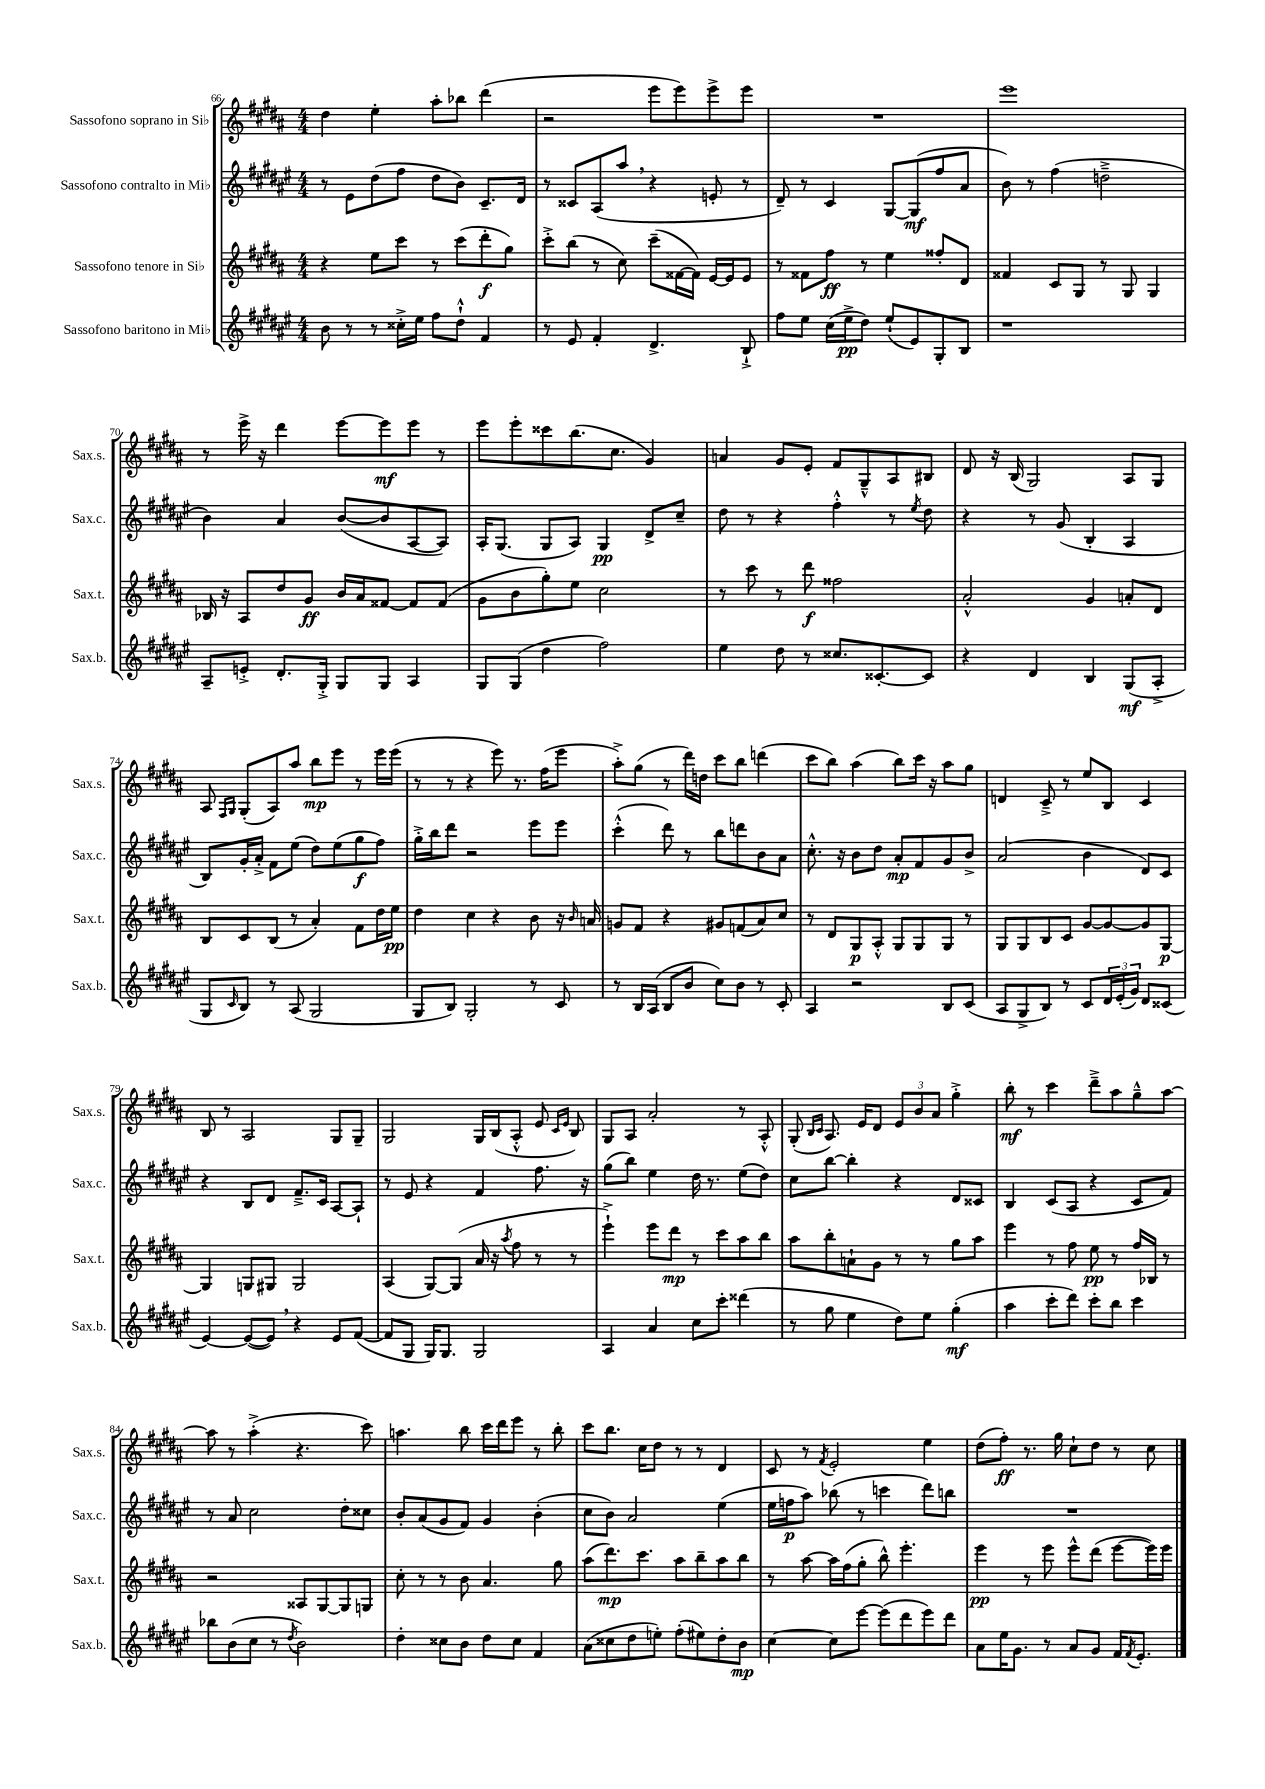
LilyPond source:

<<
\new StaffGroup <<
\new Staff = "s0" \with { instrumentName = "Sassofono soprano in Sib" shortInstrumentName = "Sax.s." } {
    \clef treble \key b \major \numericTimeSignature \time 4/4
    dis''4 e''4-. ais''8-. bes''8 dis'''4( |
    r2 e'''8 e'''8) e'''8-> e'''8 |
    R1 |
    e'''1 |
    r8 e'''16-> r16 dis'''4 e'''8~ e'''8\mf e'''8 r8 |
    e'''8 e'''8-. cisis'''8 b''8.( cis''8. gis'4) |
    a'4 gis'8 e'8-. fis'8 gis8---^ ais8 bis8 |
    dis'8 r16 b16( gis2) ais8 gis8 |
    ais8 \grace { fis16 gis16 } gis8-.( ais8) ais''8 b''8\mp e'''8 r8 e'''16 e'''16( |
    r8 r8 r4 e'''8) r8. fis''16( e'''8 |
    ais''8-.->) gis''8( r8 dis'''16) d''16 cis'''8 b''8 d'''4( |
    cis'''8 b''8) ais''4( b''8) cis'''16 r16 ais''8 gis''8 |
    d'4 cis'8---> r8 e''8 b8 cis'4 |
    b8 r8 ais2 gis8 gis8-- |
    gis2 gis16 b16( ais8-.-^ e'8 \grace { cis'16 e'16 } b8) |
    gis8 ais8 ais'2-. r8 ais8-.-^ |
    gis8-.( \grace { b16 cis'16 } ais8.) e'16 dis'8 \tuplet 3/2 { e'8 b'8 ais'8 } gis''4-.-> |
    b''8-.\mf r8 cis'''4 dis'''8---> ais''8 gis''8---^ ais''8~ |
    ais''8 r8 ais''4-.->( r4. cis'''8) |
    a''4. b''8 cis'''16 dis'''16 e'''8 r8 b''8-. |
    cis'''8 b''8. cis''16 dis''8 r8 r8 dis'4 |
    cis'8 r8 \acciaccatura { fis'8 } e'2-. e''4 |
    dis''8( fis''8-.\ff) r8. gis''16 cis''8-! dis''8 r8 cis''8 \bar "|." |
}
\new Staff = "s1" \with { instrumentName = "Sassofono contralto in Mib" shortInstrumentName = "Sax.c." } {
    \clef treble \key fis \major \numericTimeSignature \time 4/4
    r8 eis'8 dis''8( fis''8 dis''8 b'8) cis'8.-- dis'16 |
    r8 cisis'8 ais8( ais''8 \breathe r4 e'8-. r8 |
    dis'8--) r8 cis'4 gis8~ gis8\mf( fis''8 ais'8 |
    b'8) r8 fis''4( d''2---> |
    b'4) ais'4 b'8~( b'8 ais8~ ais8) |
    ais16-. gis8.( gis8 ais8) gis4\pp dis'8-> cis''8-- |
    dis''8 r8 r4 fis''4-.-^ r8 \acciaccatura { eis''8 } dis''8 |
    r4 r8 gis'8( b4-. ais4 |
    b8) gis'16-. ais'16-.-> fis'8 eis''8( dis''8) eis''8( gis''8\f fis''8) |
    gis''16-.-> b''16 dis'''8 r2 eis'''8 eis'''8 |
    cis'''4-.-^( dis'''8) r8 b''8 d'''8 b'8 ais'8 |
    cis''8.-.-^ r16 b'8 dis''8 ais'8-.\mp fis'8 gis'8 b'8-> |
    ais'2( b'4 dis'8) cis'8 |
    r4 b8 dis'8 fis'8.---> cis'16 ais8~ ais8-! |
    r8 eis'8 r4 fis'4 fis''8. r16 |
    gis''8( b''8) eis''4 dis''16 r8. eis''8( dis''8) |
    cis''8 b''8~ b''4-. r4 dis'8 cisis'8 |
    b4 cis'8( ais8 r4 cis'8 fis'8) |
    r8 ais'8 cis''2 dis''8-. cisis''8 |
    b'8-. ais'8( gis'8 fis'8) gis'4 b'4-.( |
    cis''8 b'8) ais'2 eis''4( |
    eis''16 f''16\p ais''8) bes''8( r8 c'''4 dis'''8) b''8 |
    R1 \bar "|." |
}
\new Staff = "s2" \with { instrumentName = "Sassofono tenore in Sib" shortInstrumentName = "Sax.t." } {
    \clef treble \key b \major \numericTimeSignature \time 4/4
    r4 e''8 cis'''8 r8 cis'''8( dis'''8-.\f gis''8) |
    cis'''8-.-> b''8( r8 cis''8) cis'''8--( fisis'16~ fisis'16) e'16~ e'16 e'8 |
    r8 fisis'8 fis''8\ff r8 e''4 fisis''8-. dis'8 |
    fisis'4 cis'8 gis8 r8 gis8 gis4 |
    bes16 r16 ais8 dis''8 gis'8\ff b'16 ais'16 fisis'8~ fisis'8 fisis'8( |
    gis'8 b'8 gis''8-.) e''8 cis''2 |
    r8 cis'''8 r8 dis'''8\f fisis''2 |
    ais'2-.-^ gis'4 a'8-. dis'8 |
    b8 cis'8 b8( r8 ais'4-.) fis'8 dis''16 e''16\pp |
    dis''4 cis''4 r4 b'8 r16 \grace { b'16 } a'16 |
    g'8 fis'8 r4 gis'8 f'8( ais'8) cis''8 |
    r8 dis'8 gis8\p ais8-.-^ gis8 gis8 gis8 r8 |
    gis8 gis8 b8 cis'8 gis'8~ gis'8~ gis'8 gis8~\p |
    gis4 g8 gis8 gis2 |
    ais4( gis8~) gis8( ais'16 r16 \acciaccatura { ais''8 } fis''8 r8 r8 |
    e'''4-!->) e'''8 dis'''8\mp r8 cis'''8 ais''8 b''8 |
    ais''8 b''8-. a'8-! gis'8 r8 r8 gis''8 ais''8 |
    e'''4 r8 fis''8 e''8\pp r8 fis''16 bes16 r8 |
    r2 aisis8 gis8~ gis8 g8 |
    cis''8-. r8 r8 b'8 ais'4. gis''8 |
    ais''8( dis'''8.\mp) cis'''8. ais''8 b''8-- ais''8 b''8 |
    r8 ais''8~ ais''16 fis''16( gis''8-. b''8-^) e'''4.-. |
    e'''4\pp r8 e'''8 e'''8-^ dis'''8( e'''8~ e'''16) e'''16 \bar "|." |
}
\new Staff = "s3" \with { instrumentName = "Sassofono baritono in Mib" shortInstrumentName = "Sax.b." } {
    \clef treble \key fis \major \numericTimeSignature \time 4/4
    b'8 r8 r8 cisis''16-.-> eis''16 fis''8 dis''8-!-^ fis'4 |
    r8 eis'8 fis'4-. dis'4.-> b8-!-> |
    fis''8 eis''8 cis''16( eis''16->\pp dis''8) eis''8-!( eis'8) gis8-. b8 |
    r1 |
    ais8-- e'8-.-> dis'8.-. gis16-.-> gis8 gis8 ais4 |
    gis8 gis8( dis''4 fis''2) |
    eis''4 dis''8 r8 cisis''8. cisis'8.~-. cisis'8 |
    r4 dis'4 b4 gis8\mf( ais8-.-> |
    gis8 \grace { cis'16 } b8) r8 ais8( gis2 |
    gis8 b8) gis2-. r8 cis'8 |
    r8 b16 ais16( b8 b'8 cis''8) b'8 r8 cis'8-. |
    ais4 r2 b8 cis'8( |
    ais8 gis8-> b8) r8 cis'8 \tuplet 3/2 { dis'16 eis'16-.( gis'16) } dis'8 cisis'8( |
    eis'4~) eis'8~( eis'8) \breathe r4 eis'8 fis'8~( |
    fis'8 gis8 gis16) gis8. gis2 |
    ais4 ais'4 cis''8 cis'''8-. disis'''4( |
    r8 gis''8 eis''4 dis''8) eis''8 gis''4-.\mf( |
    ais''4 cis'''8-. dis'''8) cis'''8-. b''8 cis'''4 |
    bes''8 b'8( cis''8 r8 \acciaccatura { dis''8 } b'2) |
    dis''4-. cisis''8 b'8 dis''8 cisis''8 fis'4 |
    ais'8( cisis''8 dis''8 e''8-.) fis''8-.( eis''8) dis''8-. b'8\mp |
    cis''4~ cis''8 eis'''8~ eis'''8( dis'''8 eis'''8) dis'''8 |
    ais'8 eis''16 gis'8. r8 ais'8 gis'8 fis'16 \acciaccatura { fis'8 } eis'8.-. \bar "|." |
}
>>
>>
\layout { \context { \Score currentBarNumber = #66 } }
